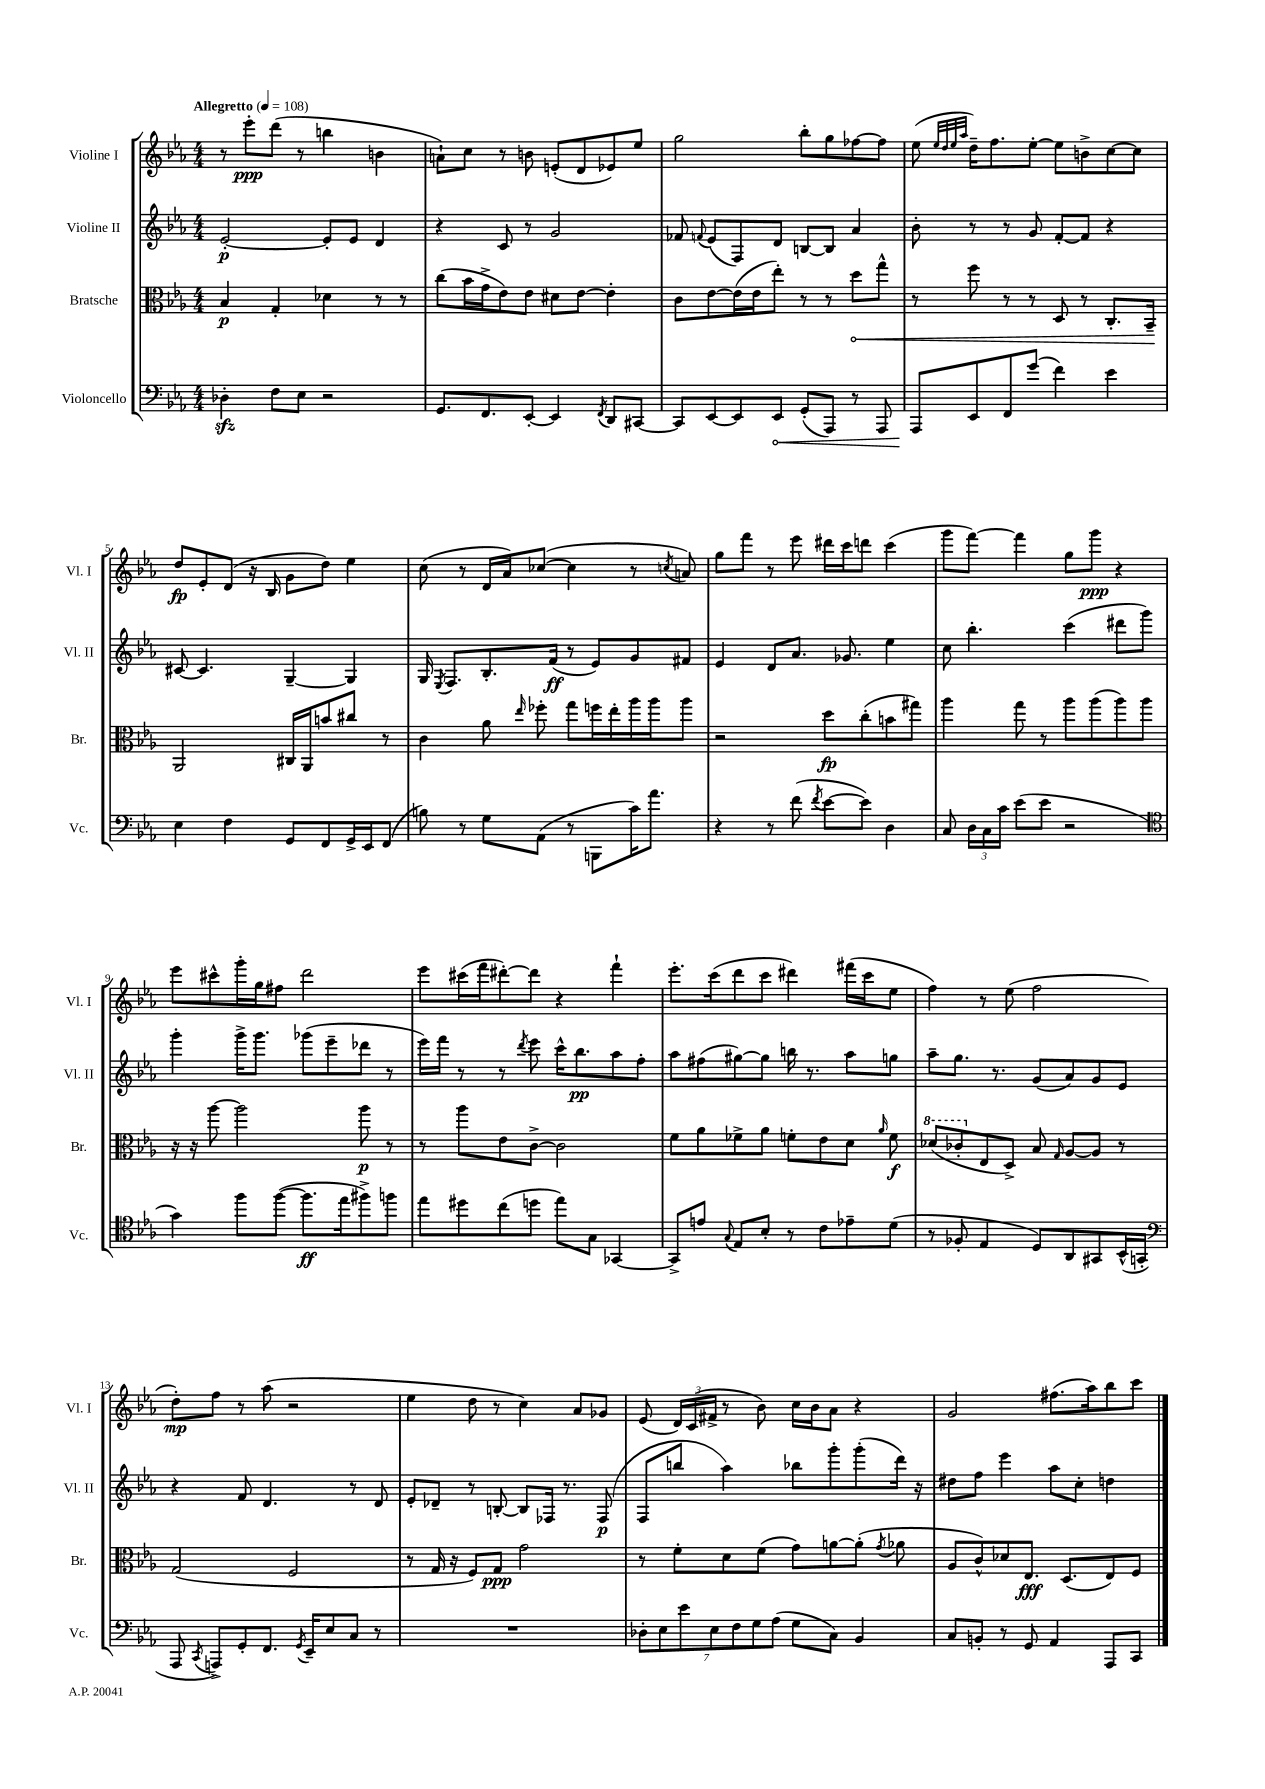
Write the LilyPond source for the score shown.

<<
\new StaffGroup <<
\new Staff = "s0" \with { instrumentName = "Violine I" shortInstrumentName = "Vl. I" } {
    \clef treble \key ees \major \numericTimeSignature \time 4/4 \tempo "Allegretto" 4 = 108
    \autoBeamOff r8 ees'''8[-.\ppp d'''8]( r8 b''4 b'4 |
    a'8[-!) c''8] r8 b'8 e'8[-.( d'8 ees'8) ees''8] |
    g''2 bes''8[-. g''8 fes''8~ fes''8] |
    ees''8( \grace { ees''32[ d''32 ees''32 aes''32] } d''16[--) f''8. ees''8]~-. ees''8[ b'8-> c''8~ c''8] |
    d''8[\fp ees'8-. d'8]( r16 bes16 g'8[ d''8]) ees''4 |
    c''8( r8 d'16[ aes'16) ces''8]~( ces''4 r8 \acciaccatura { c''8 } a'8) |
    g''8[ f'''8] r8 ees'''8 dis'''16[ c'''16 d'''8] c'''4( |
    g'''8[ f'''8]~) f'''4 g''8[ g'''8]\ppp r4 |
    ees'''8[ cis'''8-^ g'''16-. g''16 fis''8] d'''2 |
    ees'''8[ cis'''16( f'''16 dis'''8~-.) dis'''8] r4 f'''4-! |
    ees'''8.[-. c'''16( d'''8 c'''8] dis'''4) fis'''16[( c'''16 ees''8] |
    f''4) r8 ees''8( f''2 |
    d''8[-.\mp) f''8] r8 aes''8( r2 |
    ees''4 d''8 r8 c''4) aes'8[ ges'8] |
    ees'8( \tuplet 3/2 { d'16[) c'16( fis'16]-> } r8 bes'8) c''16[ bes'16 aes'8] r4 |
    g'2 fis''8.[( aes''16) bes''8 c'''8] \bar "|." |
}
\new Staff = "s1" \with { instrumentName = "Violine II" shortInstrumentName = "Vl. II" } {
    \clef treble \key ees \major \numericTimeSignature \time 4/4
    \autoBeamOff ees'2~-.\p ees'8[-. ees'8] d'4 |
    r4 c'8 r8 g'2 |
    fes'8 \appoggiatura { f'8 } ees'8[( f8) d'8] b8[~ b8] aes'4 |
    bes'8-. r8 r8 g'8 f'8[~-. f'8] r4 |
    cis'8~ cis'4. g4~-- g4 |
    g16 \acciaccatura { ees8 } f8.[ bes8.-. f'16]\ff( r8 ees'8[) g'8 fis'8] |
    ees'4 d'8[ aes'8.] ges'8. ees''4 |
    c''8 bes''4.-. c'''4( dis'''8[ g'''8]) |
    g'''4-. g'''16[-> g'''8.] ges'''8[( ees'''8-- des'''8] r8 |
    ees'''16[) f'''16] r8 r8 \acciaccatura { d'''8 } ees'''8 c'''16[-^ bes''8.\pp aes''8 f''8]-. |
    aes''8[ fis''8( gis''8~) gis''8] b''16 r8. aes''8[ g''8] |
    aes''8[-- g''8.] r8. g'8[( aes'8) g'8 ees'8] |
    r4 f'8 d'4. r8 d'8 |
    ees'8[-. des'8]-- r8 b8~-. b8[ fes16] r8. fes8\p( |
    f8[ b''8] aes''4) bes''8[ g'''8-. g'''8-.( d'''16]) r16 |
    dis''8[ f''8] ees'''4 aes''8[ c''8]-. d''4 \bar "|." |
}
\new Staff = "s2" \with { instrumentName = "Bratsche" shortInstrumentName = "Br." } {
    \clef alto \key ees \major \numericTimeSignature \time 4/4
    \autoBeamOff bes4\p g4-. des'4 r8 r8 |
    c''8[( bes'16 g'16-> ees'8) ees'8] dis'8[ ees'8]~ ees'4-. |
    c'8[ ees'8~ ees'16( ees'16 ees''8]-.) r8 r8 \once \override Hairpin.circled-tip = ##t d''8[\< g''8]-^ |
    r8 f''8 r8 r8 d8 r8 c8.[-. bes,16]--\! |
    aes,2 cis16[ aes,16 b'8 cis''8] r8 |
    c'4 aes'8 \grace { ees''16 } fes''8-. g''8[ f''16 ees''16-. aes''16 aes''16 aes''8] |
    r2 d''8[\fp c''8-.( b'8 gis''8]) |
    aes''4 g''8 r8 aes''8[ aes''8( aes''8) aes''8] |
    r16 r16 aes''8~ aes''2 aes''8\p r8 |
    r8 aes''8[ ees'8 c'8]~-> c'2 |
    f'8[ aes'8 fes'8-> aes'8] f'8[-. ees'8 d'8] \grace { aes'16 } f'8\f |
    \ottava #1 des''8[( ces''8-. \ottava #0 ees8 d8]->) bes8 \grace { g16 } aes8[~ aes8] r8 |
    g2( f2 |
    r8 g16 r16 f8[) g8]\ppp g'2 |
    r8 f'8[-. d'8 f'8]( g'8[) a'8~ a'8]-.( \acciaccatura { g'8 } aes'8 |
    aes8[ c'8-^) des'8 ees8.]\fff d8.[( ees8) f8] \bar "|." |
}
\new Staff = "s3" \with { instrumentName = "Violoncello" shortInstrumentName = "Vc." } {
    \clef bass \key ees \major \numericTimeSignature \time 4/4
    \autoBeamOff des4-.\sfz f8[ ees8] r2 |
    g,8.[ f,8. ees,8]~-. ees,4 \acciaccatura { f,8 } d,8[ cis,8]~ |
    cis,8[ ees,8~ ees,8 \once \override Hairpin.circled-tip = ##t ees,8]\< g,8[-.( aes,,8]) r8 aes,,8 |
    aes,,8[\! ees,8 f,8 g'8]( f'4) ees'4 |
    ees4 f4 g,8[ f,8 g,16-> ees,16 f,8]( |
    b8) r8 g8[ aes,8]( r8 b,,8[ c'16) aes'8.] |
    r4 r8 f'8( \acciaccatura { f'8 } ees'8[~ ees'8]) d4 |
    c8 \tuplet 3/2 { d16[ c16 c'16] } ees'8[( ees'8] r2 |
    \clef tenor g'4) f''8[ f''8]~( f''8.[\ff ees''16 fis''8->) f''8] |
    ees''8[ dis''8 c''8( d''8] ees''8[) g8] ges,4~ |
    ges,8[-> e'8] \appoggiatura { g8 } ees8[ bes8]-. r8 c'8[ ees'8-- d'8]( |
    r8 fes8-. ees4 d8[) aes,8 gis,8 bes,16-^( g,16]-. |
    \clef bass aes,,8 \acciaccatura { c,8 } a,,8[->) g,8-. f,8.] \acciaccatura { g,8 } ees,16[-- ees8 c8] r8 |
    R1 |
    \tuplet 7/4 { des8[-. ees8 ees'8 ees8 f8 g8 aes8]( } g8[ c8]) bes,4 |
    c8[ b,8]-. r8 g,8 aes,4 aes,,8[ c,8] \bar "|." |
}
>>
>>
